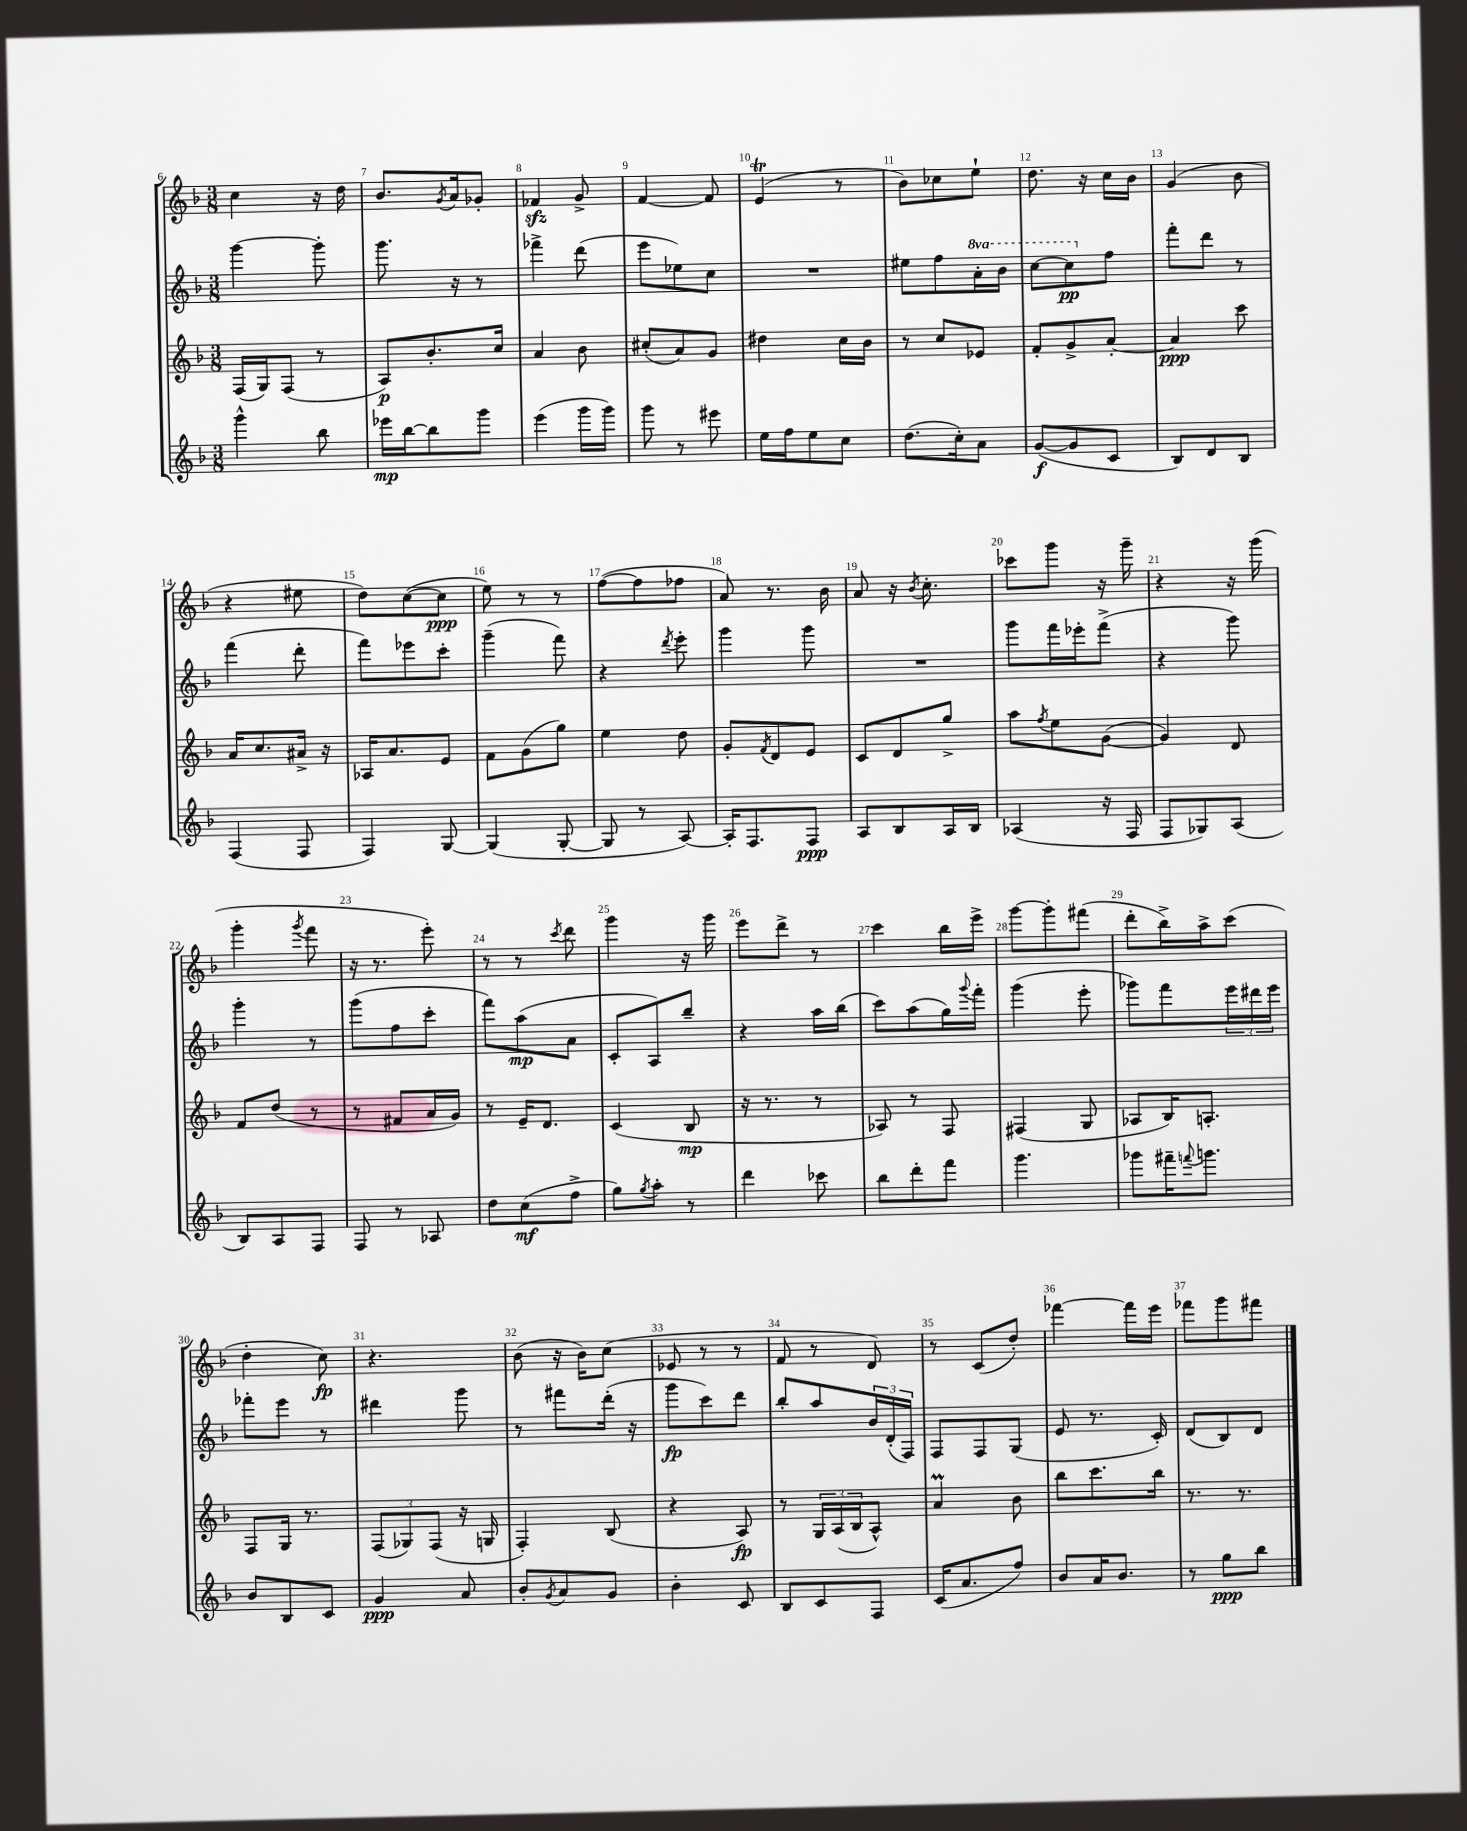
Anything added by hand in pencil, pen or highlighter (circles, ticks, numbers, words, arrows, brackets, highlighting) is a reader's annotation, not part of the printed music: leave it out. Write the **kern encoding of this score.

**kern	**kern	**kern	**kern
*staff4	*staff3	*staff2	*staff1
*clefG2	*clefG2	*clefG2	*clefG2
*k[b-]	*k[b-]	*k[b-]	*k[b-]
*M3/8	*M3/8	*M3/8	*M3/8
4ggg^^	(16F	[4ggg	4cc
.	16G)	.	.
.	(8F	.	.
8bb-	8r	8ggg']	16r
.	.	.	16dd
=	=	=	=
16eee-	8A)	8.ggg	8.b-
[16bb-	.	.	.
8bb-]	8.b-'	.	.
.	.	.	8qg
.	.	16r	16a
8ggg	.	8r	8g-'
.	16cc	.	.
=	=	=	=
(4eee	4a	4fff-^	4f-
16ggg	8b-	(8ddd	8g^
16ggg)	.	.	.
=	=	=	=
8ggg	(8cc#'	8eee	[4f
8r	8a)	8ee-)	.
8eee#	8g	8cc	8f]
=	=	=	=
16ee	4dd#	4.r	(4e
16ff	.	.	.
8ee	.	.	.
8cc	16cc	.	8r
.	16b-	.	.
=	=	=	=
(8.dd	8r	8ee#	8b-)
.	8cc	8ff	8cc-
16cc')	.	.	.
8a	8e-	16aa'	8ee`
.	.	16bb-	.
=	=	=	=
([8g	8f'	[8ccc	8.dd
8g]	8g^	8ccc]	.
.	.	.	16r
8c	[8a'	8ff	16cc
.	.	.	16b-
=	=	=	=
8B-)	4a]	8fff'	(4g
8d	.	8ddd	.
8B-	8ccc	8r	8b-
=	=	=	=
(4F	16a	(4fff	4r
.	8.cc	.	.
8F	16a#^	8ddd'	8ee#
.	16r	.	.
=	=	=	=
4F)	16A-	8fff)	8dd)
.	8.a	.	.
.	.	8eee-	([8cc
[8G	8e	8ccc'	8cc]
=	=	=	=
(4G]	8f	(4ggg~	8ee)
.	(8g	.	8r
[8G'	8gg)	8fff)	8r
=	=	=	=
8G]	4ee	4r	([8ff
8r	.	.	8ff]
.	.	8qddd	.
[8A)	8dd	8eee'	8ff-
=	=	=	=
16A']	8g'	4ggg	8a)
8.F	.	.	.
.	8qf	.	.
.	8d	.	8.r
8F	8e	8ggg	.
.	.	.	16b-
=	=	=	=
8A	8c	4.r	8a
8B-	8d	.	16r
.	.	.	8qb-
.	.	.	8.cc'
16A	8gg^	.	.
16B-	.	.	.
=	=	=	=
(4A-	8aa	8ggg	8ccc-
.	8qff	.	.
.	8ee	16fff	8ggg
.	.	16eee-'	.
16r	([8g	(8fff^	16r
16F	.	.	16ggg~
=	=	=	=
8F	4g])	4r	4r
8G-)	.	.	.
(8A	8d	8ggg)	16r
.	.	.	(16ggg
=	=	=	=
8B-)	8f	4ggg'	4ggg'
8A	(8dd	.	.
.	.	.	8qggg
8F	8r	8r	8fff
=	=	=	=
8F	8r	(8ggg	16r
.	.	.	8.r
8r	8f#	8ff	.
8A-	16a	8ccc'	8eee')
.	16g)	.	.
=	=	=	=
8dd	8r	8fff)	8r
(8cc	16e~	(8aa	8r
.	8.d	.	.
.	.	.	8qccc
8ff^	.	8a	8ddd
=	=	=	=
8gg)	(4c	8c'	4ggg
8qgg	.	.	.
8aa'	.	8A)	.
8r	8B-	8bb-~	16r
.	.	.	16ggg
=	=	=	=
4ddd	16r	4r	8eee
.	8.r	.	.
.	.	.	8ddd^
8ccc-	8r	16aa	8r
.	.	(16bb-	.
=	=	=	=
8bb-	8A-)	8ccc)	4ccc
8ddd'	8r	(8aa	.
8fff	8F	16gg)	16bb-
.	.	8qqggg	.
.	.	16fff'	16eee^
=	=	=	=
4.ggg	(4F#	(4ggg	[8ggg
.	.	.	8ggg']
.	8G	8eee'	(8fff#
=	=	=	=
8ggg-	8A-	8ggg-)	8ddd'
16fff#~	16B-)	8fff	16bb-^)
8qqfff	.	.	.
8.ggg	8.A'	.	16aa^
.	.	24eee	(8ccc
.	.	24ddd#	.
.	.	24eee	.
=	=	=	=
8b-	8F	8fff-'	4dd'
8B-	16G	8eee	.
.	8.r	.	.
8c	.	8r	8cc)
=	=	=	=
4g	(12F	4ddd#	4.r
.	12G-)	.	.
.	(12F	.	.
8a	16r	8ggg	.
.	16G	.	.
=	=	=	=
8b-'	4F')	8r	(8b-
8qg	.	.	.
8a	.	8fff#	16r
.	.	.	16b-)
8g	(8B-	(16ddd'	(8cc
.	.	16r	.
=	=	=	=
4b-'	4r	8ggg	8e-
.	.	8ccc)	8r
8c	8A)	8ddd	8r
=	=	=	=
8B-	8r	8bb-'	8f
8c	24G	8aa	8r
.	(24A	.	.
.	24B-	.	.
8F	8A^^)	24b-	8d)
.	.	(24d'	.
.	.	24F)	.
=	=	=	=
(16c	4a	8F	8r
8.a	.	.	.
.	.	8F	(8c
8ff)	8b-	(8G	8dd')
=	=	=	=
8b-	8bb-	8e	[4fff-
16a	8.ccc	8.r	.
8.b-	.	.	.
.	.	.	16fff-]
.	16bb-	16c')	16eee
=	=	=	=
8r	8.r	(8d	8fff-
8gg	.	8B-)	8ggg
.	8.r	.	.
8bb-	.	8d	8fff#
==	==	==	==
*-	*-	*-	*-
